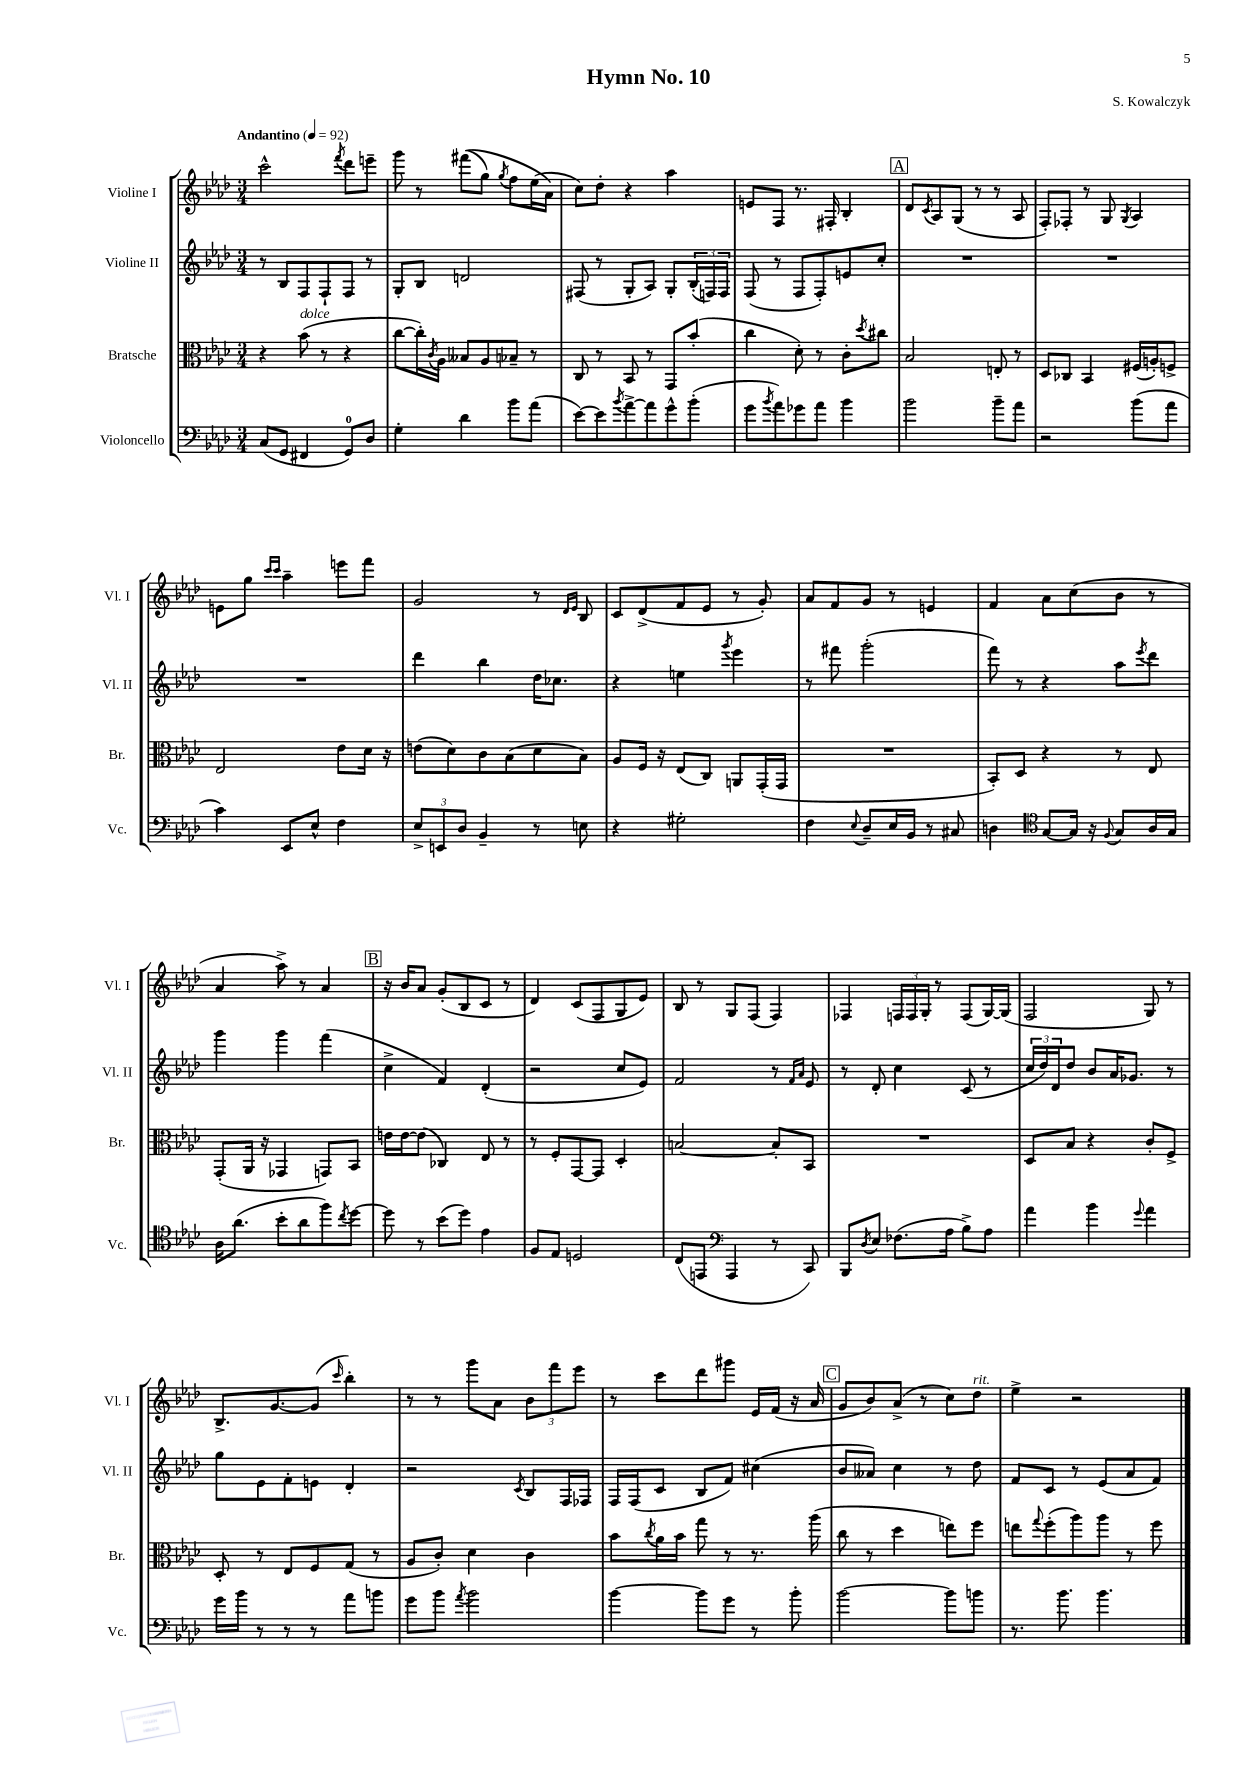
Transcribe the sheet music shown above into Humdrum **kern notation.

**kern	**kern	**kern	**kern
*staff4	*staff3	*staff2	*staff1
*clefF4	*clefC3	*clefG2	*clefG2
*k[b-e-a-d-]	*k[b-e-a-d-]	*k[b-e-a-d-]	*k[b-e-a-d-]
*M3/4	*M3/4	*M3/4	*M3/4
*MM92	*MM92	*MM92	*MM92
(8C	4r	8r	2ccc^^
8GG	.	8B-	.
4FF#	(8b-	8F	.
.	8r	8F`	.
.	.	.	8qfff
8GG)	4r	8F	8ddd-
8D-	.	8r	8eee~
=	=	=	=
4G'	[8cc	8G'	8ggg
.	16cc'])	8B-	8r
.	8qc	.	.
.	16A-	.	.
4d-	8B--	2d	&((8fff#
.	8A-	.	8gg)
.	.	.	8qgg
8b-	8B-~	.	8ff
(8a-	8r	.	(16ee-
.	.	.	16a-&)
=	=	=	=
[8e-)	8C	(8F#	8cc)
8e-]	8r	8r	8dd-'
8qb-	.	.	.
[8a-^	8BB-	8G'	4r
8a-]	8r	8A-)	.
8g^^	8GG	8G'	4aa-
(8b-'	(8b-'	(24B-'	.
.	.	24F)	.
.	.	24F	.
=	=	=	=
8g	4cc	(8F	8e
8qb-	.	.	.
8a-)	.	8r	8F
8g-	8d-')	8F	8.r
8a-	8r	8F')	.
.	.	.	16F#'
4b-	8c'	8e	4B-'
.	8qdd-	.	.
.	8cc#	8cc'	.
=	=	=	=
2b-	2B-	2.r	8d-
.	.	.	8qc
.	.	.	8A-
.	.	.	(8G
.	.	.	8r
8b-~	8E'	.	8r
8a-	8r	.	8A-
=	=	=	=
2r	8D-	2.r	8F')
.	8C-	.	8F-'
.	4BB-	.	8r
.	.	.	8G
.	.	.	8qG
(8b-	(16F#	.	4A-
.	16A')	.	.
8a-	8F^	.	.
=	=	=	=
4c)	2E-	2.r	8e
.	.	.	8gg
.	.	.	16qqccc
.	.	.	16qqccc
8EE-	.	.	4aa-~
8E-^^	.	.	.
4F	8e-	.	8eee
.	16d-	.	8fff
.	16r	.	.
=	=	=	=
12E-^	(8e	4ddd-	2g
12EE	.	.	.
.	8d-)	.	.
12D-	.	.	.
4BB-~	8c	4bb-	.
.	(8B-	.	.
8r	8d-	16dd-	8r
.	.	8.cc-	.
.	.	.	16qqd-
.	.	.	16qqe-
8E	8B-)	.	8B-
=	=	=	=
4r	8A-	4r	8c
.	16F	.	(8d-^
.	16r	.	.
2G#'	(8E-	4ee	8f
.	8C)	.	8e-
.	.	8qggg	.
.	8AA	4eee-	8r
.	(16GG'	.	8g')
.	16GG	.	.
=	=	=	=
4F	2.r	8r	8a-
.	.	8fff#	8f
8qqE-	.	.	.
8D-~	.	(2ggg'	8g
16E-	.	.	8r
16BB-	.	.	.
8r	.	.	4e
8C#	.	.	.
=	=	=	=
4D	8BB-')	8fff)	4f
.	8D-	8r	.
*clefC4	*	*	*
[8G	4r	4r	8a-
16G]	.	.	(8cc
16r	.	.	.
8qqF	.	.	.
8G	8r	8aa-	8b-
.	.	8qeee-	.
16A-	8E-	8ddd-	8r
16G	.	.	.
=	=	=	=
16A-	(8GG'	4ggg	4a-
(8.a-	.	.	.
.	16AA-	.	.
.	16r	.	.
8b-'	4GG-	4ggg	8aa-^)
8a-	.	.	8r
8ff)	8GG)	(4fff	4a-
8qcc	.	.	.
[8dd-	8BB-	.	.
=	=	=	=
8dd-]	16e	4cc^	16r
.	[16e	.	16b-
8r	(8e]	.	8a-
(8b-	4C-)	4f)	(8g'
8dd-)	.	.	8B-
4e-	8E-	(4d-'	8c
.	8r	.	8r
=	=	=	=
8F	8r	2r	4d-)
8E-	8F'	.	.
2D	[8GG	.	(8c
.	8GG]	.	8F
.	4D-'	8cc	8G
.	.	8e-)	8e-)
=	=	=	=
(8C	[2B	2f	8B-
8EE	.	.	8r
*clefF4	*	*	*
4AAA-	.	.	8G
.	.	.	(8F
8r	8B']	8r	4F)
.	.	16qqf	.
.	.	16qqa-	.
8CC)	8BB-	8e-	.
=	=	=	=
8BBB-	2.r	8r	4F-
8qD-	.	.	.
8E-	.	8d-'	.
(8.F-	.	4cc	24F
.	.	.	24F
.	.	.	24G'
.	.	.	8r
16A-	.	.	.
8B-^)	.	(8c	(8F
8A-	.	8r	[16G)
.	.	.	(16G]
=	=	=	=
4a-	8D-	24cc	2F
.	.	24dd-)	.
.	.	24d-	.
.	8B-	8dd-	.
4b-	4r	8b-	.
.	.	16a-	.
.	.	8.g-	.
8qqg	.	.	.
4a-	8c'	.	8G)
.	8F^	8r	8r
=	=	=	=
16g	8D-'	8gg	8.B-^
16b-	.	.	.
8r	8r	8e-	.
.	.	.	[8.g
8r	8E-	8f'	.
8r	8F	8e	(8g]
.	.	.	16qqccc
8a-	(8G	4d-'	4bb-')
8b	8r	.	.
=	=	=	=
8g	8A-	2r	8r
8b-	8c')	.	8r
8qa-	.	.	.
2b-	4d-	.	8ggg
.	.	.	8a-
.	.	8qc	.
.	4c	8B-	12b-
.	.	.	12fff
.	.	16F	.
.	.	.	12eee-
.	.	16F-	.
=	=	=	=
[4b-	8b-	16F	8r
.	.	(16F	.
.	8qcc	.	.
.	16a-	8c	8ccc
.	16b-	.	.
8b-]	8gg	8B-	8ddd-
8g	8r	8f)	8ggg#
8r	8.r	(4cc#	16e-
.	.	.	(16f
8b-'	.	.	16r
.	(16aa-	.	16a-
=	=	=	=
[2b-	8cc	8b-	8g
.	8r	8a--)	8b-)
.	4dd-	4cc	(8a-^
.	.	.	8r
8b-]	8ee)	8r	8cc)
8b	8ff	8dd-	8dd-
=	=	=	=
8.r	8ee	8f	4ee-^
.	8qqgg	.	.
.	(8ff'	8c	.
8.b-	.	.	.
.	8aa-)	8r	2r
4.b-	8aa-	(8e-	.
.	8r	8a-	.
.	8ff	8f)	.
==	==	==	==
*-	*-	*-	*-
